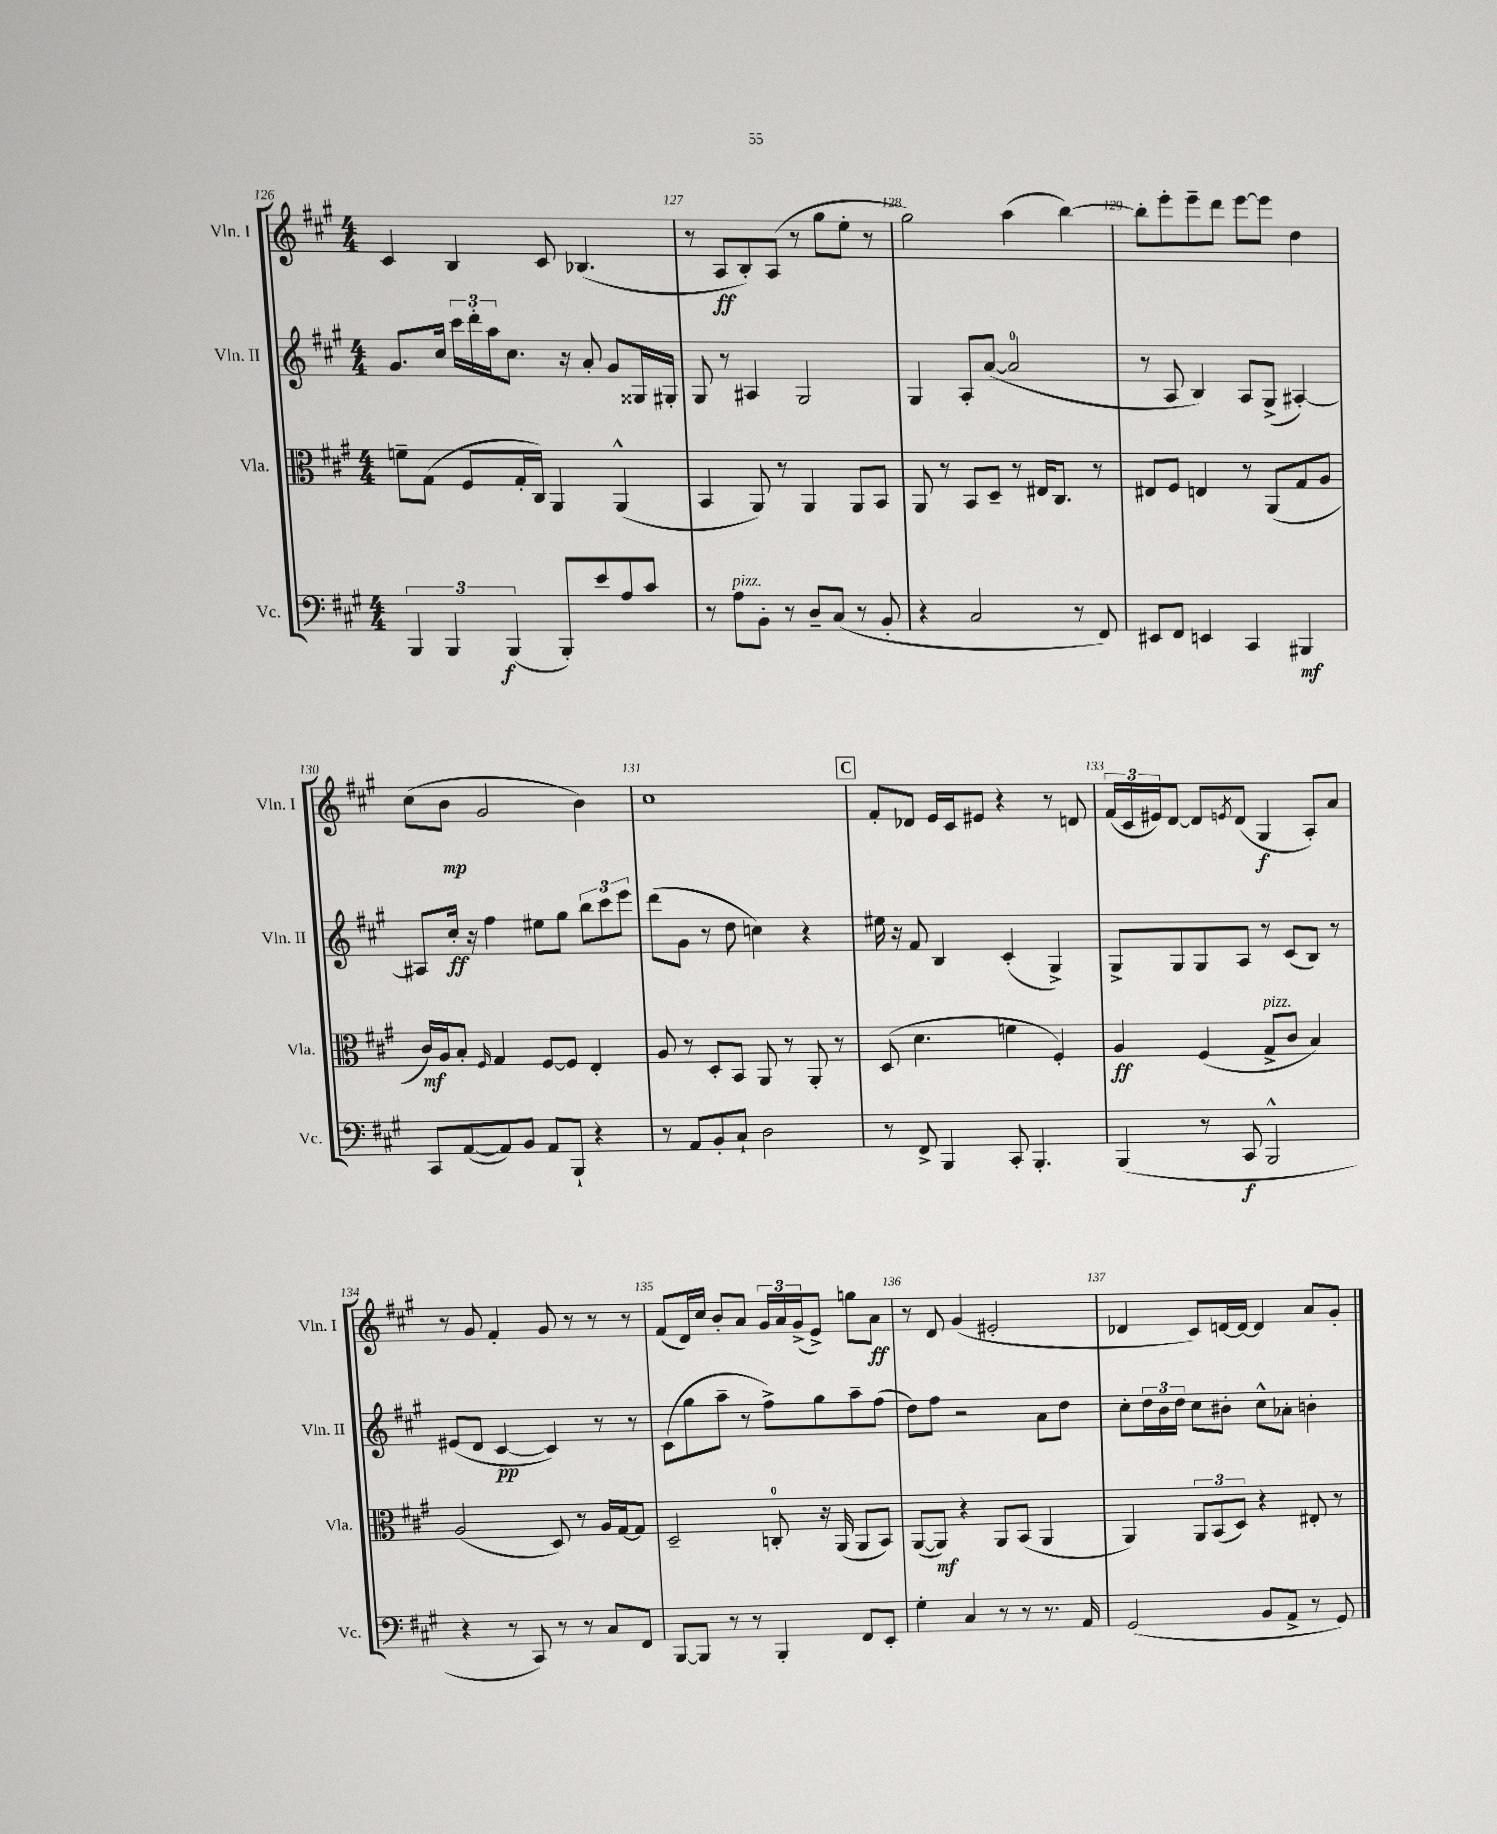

**kern	**dynam	**kern	**dynam	**kern	**dynam	**kern	**dynam
*part4	*part4	*part3	*part3	*part2	*part2	*part1	*part1
*staff4	*staff4	*staff3	*staff3	*staff2	*staff2	*staff1	*staff1
*I"Vc.	*	*I"Vla.	*	*I"Vln. II	*	*I"Vln. I	*
*I'Vc.	*	*I'Vla.	*	*I'Vln. II	*	*I'Vln. I	*
*clefF4	*	*clefC3	*	*clefG2	*	*clefG2	*
*k[f#c#g#]	*	*k[f#c#g#]	*	*k[f#c#g#]	*	*k[f#c#g#]	*
*M4/4	*	*M4/4	*	*M4/4	*	*M4/4	*
=126	=126	=126	=126	=126	=126	=126	=126
6BBB/	.	8fn~\L	.	8.g#/L	.	4c#/	.
.	.	(8G#\J	.	.	.	.	.
6BBB/	.	.	.	.	.	.	.
.	.	.	.	16cc#/Jk	.	.	.
.	.	8F#/L	.	24ccc#\LL	.	4B/	.
.	.	.	.	24ddd'\	.	.	.
(6BBB/	f	.	.	24aa\J	.	.	.
.	.	16G#'/L	.	8.cc#\J	.	.	.
.	.	16C#/JJ)	.	.	.	.	.
8BBB'/L)	.	4AA/	.	.	.	8c#/	.
.	.	.	.	16r	.	.	.
8e/	.	.	.	8a'/	.	(4.B-X/	.
8A/	.	(4AA^^/	.	8g#/L	.	.	.
8c#/J	.	.	.	16G##X/L	.	.	.
.	.	.	.	16G#X'/JJ	.	.	.
=127	=127	=127	=127	=127	=127	=127	=127
8r	.	4BB/	.	8G#/	.	8r	.
!LO:TX:a:i:t=pizz.	!	!	!	!	!	!	!
8A\L	.	.	.	8r	.	8A/L	ff
8BB'\J	.	8AA/)	.	4A#X/	.	8B'/)	.
8r	.	8r	.	.	.	(8A/J	.
8D~/L	.	4AA/	.	2G#/	.	8r	.
(8C#/J	.	.	.	.	.	8gg#\L	.
8r	.	8AA/L	.	.	.	8ee'\J	.
8BB'/	.	8BB/J	.	.	.	8r	.
=128	=128	=128	=128	=128	=128	=128	=128
4r	.	8AA/	.	4G#/	.	2gg#\)	.
.	.	8r	.	.	.	.	.
2C#/	.	8BB/L	.	8A'/L	.	.	.
.	.	8D~/J	.	([8a/J	.	.	.
.	.	8r	.	2a/]	.	(4aa\	.
.	.	16E#X/KL	.	.	.	.	.
.	.	8.C#/J	.	.	.	.	.
8r	.	.	.	.	.	[4bb\)	.
8FF#/)	.	8r	.	.	.	.	.
=129	=129	=129	=129	=129	=129	=129	=129
8EE#X/L	.	8E#X/L	.	8r	.	8bb'\L]	.
8FF#/J	.	8F#/J	.	8A/	.	8eee'\	.
4EEn/	.	4En/	.	4B/)	.	8eee~\	.
.	.	.	.	.	.	8ddd\J	.
4CC#/	.	8r	.	8A/L	.	[8eee\L	.
.	.	(8AA/L	.	(8G#^/J	.	8eee\J]	.
4BBB#X/	mf	8G#/	.	[4A#X'/)	.	4dd\	.
.	.	8A/J	.	.	.	.	.
!!LO:LB:g=z
=130	=130	=130	=130	=130	=130	=130	=130
8CC#/L	.	16c#/LL)	mf	8A#X/L]	.	(8cc#\L	.
.	.	16A/J	.	.	.	.	.
([8AA/	.	8B'/J	.	16cc#'/Jk	ff	8b\J	mp
.	.	.	.	16r	.	.	.
.	.	16qqF#/	.	.	.	.	.
8AA/])	.	4G#/	.	4ff#\	.	2g#/	.
8BB/J	.	.	.	.	.	.	.
8AA/L	.	[8F#/L	.	8ee#X\L	.	.	.
8BBB`/J	.	8F#/J]	.	8gg#\J	.	.	.
4r	.	4E'/	.	12bb\L	.	4b\)	.
.	.	.	.	12ccc#\	.	.	.
.	.	.	.	12eee\J	.	.	.
=131	=131	=131	=131	=131	=131	=131	=131
8r	.	8A/	.	(8ddd\L	.	1cc#	.
8AA/L	.	8r	.	8g#\J	.	.	.
8BB'/	.	8D'/L	.	8r	.	.	.
8C#`/J	.	8BB/J	.	8dd\	.	.	.
2D\	.	8AA/	.	4ccn\)	.	.	.
.	.	8r	.	.	.	.	.
.	.	8AA'/	.	4r	.	.	.
.	.	8r	.	.	.	.	.
!!LO:REH:place=s1:t=C
=132	=132	=132	=132	=132	=132	=132	=132
8r	.	(8D/	.	16ee#X\	.	8f#'/L	.
.	.	.	.	16r	.	.	.
8FF#^/	.	4.d\	.	8f#/	.	8d-X/J	.
4BBB/	.	.	.	4B/	.	16e/LL	.
.	.	.	.	.	.	16c#/J	.
.	.	.	.	.	.	8e#X/J	.
8CC#'/	.	4fn\	.	(4c#'/	.	4r	.
4.BBB'/	.	.	.	.	.	.	.
.	.	4F#'/)	.	4G#^/)	.	8r	.
.	.	.	.	.	.	8dn/	.
=133	=133	=133	=133	=133	=133	=133	=133
(4BBB/	.	4A/	ff	8G#^/L	.	(24f#/LL	.
.	.	.	.	.	.	24c#/	.
.	.	.	.	.	.	24e#X/J)	.
.	.	.	.	8G#/	.	[8d/J	.
8r	.	(4F#/	.	8G#/	.	8d/L]	.
.	.	.	.	.	.	8qen/	.
8CC#/	f	.	.	8A/J	.	(8d/J	.
!	!	!LO:TX:a:i:t=pizz.	!	!	!	!	!
2BBB^^/	.	8G#^/L	.	8r	.	4G#/	f
.	.	8c#/J	.	(8c#/L	.	.	.
.	.	4B/)	.	8B/J)	.	8A'/L)	.
.	.	.	.	8r	.	8a/J	.
!!LO:LB:g=z
=134	=134	=134	=134	=134	=134	=134	=134
4r	.	(2A/	.	(8e#X/L	.	8r	.
.	.	.	.	8d/J	.	8g#/	.
8r	.	.	.	[4c#/	pp	4f#'/	.
8CC#/)	.	.	.	.	.	.	.
8r	.	8D/)	.	4c#/])	.	8g#/	.
8r	.	8r	.	.	.	8r	.
8C#/L	.	16A/LL	.	8r	.	8r	.
.	.	[16G#/J	.	.	.	.	.
8FF#/J	.	8G#/J]	.	8r	.	8r	.
=135	=135	=135	=135	=135	=135	=135	=135
[8BBB/L	.	2D~/	.	(8c#\L	.	(8f#/L	.
8BBB/J]	.	.	.	8gg#\	.	16d/L)	.
.	.	.	.	.	.	16cc#/JJ	.
8r	.	.	.	8aa~\J	.	8b'/L	.
8r	.	.	.	8r	.	8a/J	.
4BBB'/	.	8Cn'/	.	8ff#^\L)	.	24g#/LL	.
.	.	.	.	.	.	24a/	.
.	.	.	.	.	.	(24g#^/J	.
.	.	16r	.	8gg#\	.	8e^/J)	.
.	.	(16AA/	.	.	.	.	.
8FF#/L	.	8AA/L	.	8aa~\	.	8ggn\L	.
8EE'/J	.	8BB/J)	.	(8ff#\J	.	8a\J	ff
=136	=136	=136	=136	=136	=136	=136	=136
4G#'\	.	([8AA/L	.	8dd\L)	.	8r	.
.	.	8AA/J])	mf	8ff#\J	.	8d/	.
4C#/	.	4r	.	2r	.	(4g#/	.
8r	.	8AA/L	.	.	.	2e#X'/	.
8r	.	(8BB/J	.	.	.	.	.
8.r	.	4AA/	.	8a\L	.	.	.
.	.	.	.	8dd\J	.	.	.
16AA/	.	.	.	.	.	.	.
=137	=137	=137	=137	=137	=137	=137	=137
(2GG#/	.	4AA/)	.	8cc#'\L	.	4d-X/	.
.	.	.	.	24dd\L	.	.	.
.	.	.	.	24b\	.	.	.
.	.	.	.	24dd\JJ	.	.	.
.	.	12AA/L	.	8cc#\L	.	8c#/L)	.
.	.	(12BB/	.	.	.	.	.
.	.	.	.	8b#X'\J	.	[16dn/L	.
.	.	12D/J)	.	.	.	.	.
.	.	.	.	.	.	16d/JJ_	.
8BB/L	.	4r	.	8cc#^^\L	.	4d/]	.
8AA^/J	.	.	.	8a-X'\J	.	.	.
8r	.	8E#X'/	.	4bn'\	.	8a/L	.
8GG#/)	.	8r	.	.	.	8g#'/J	.
==	==	==	==	==	==	==	==
*-	*-	*-	*-	*-	*-	*-	*-
